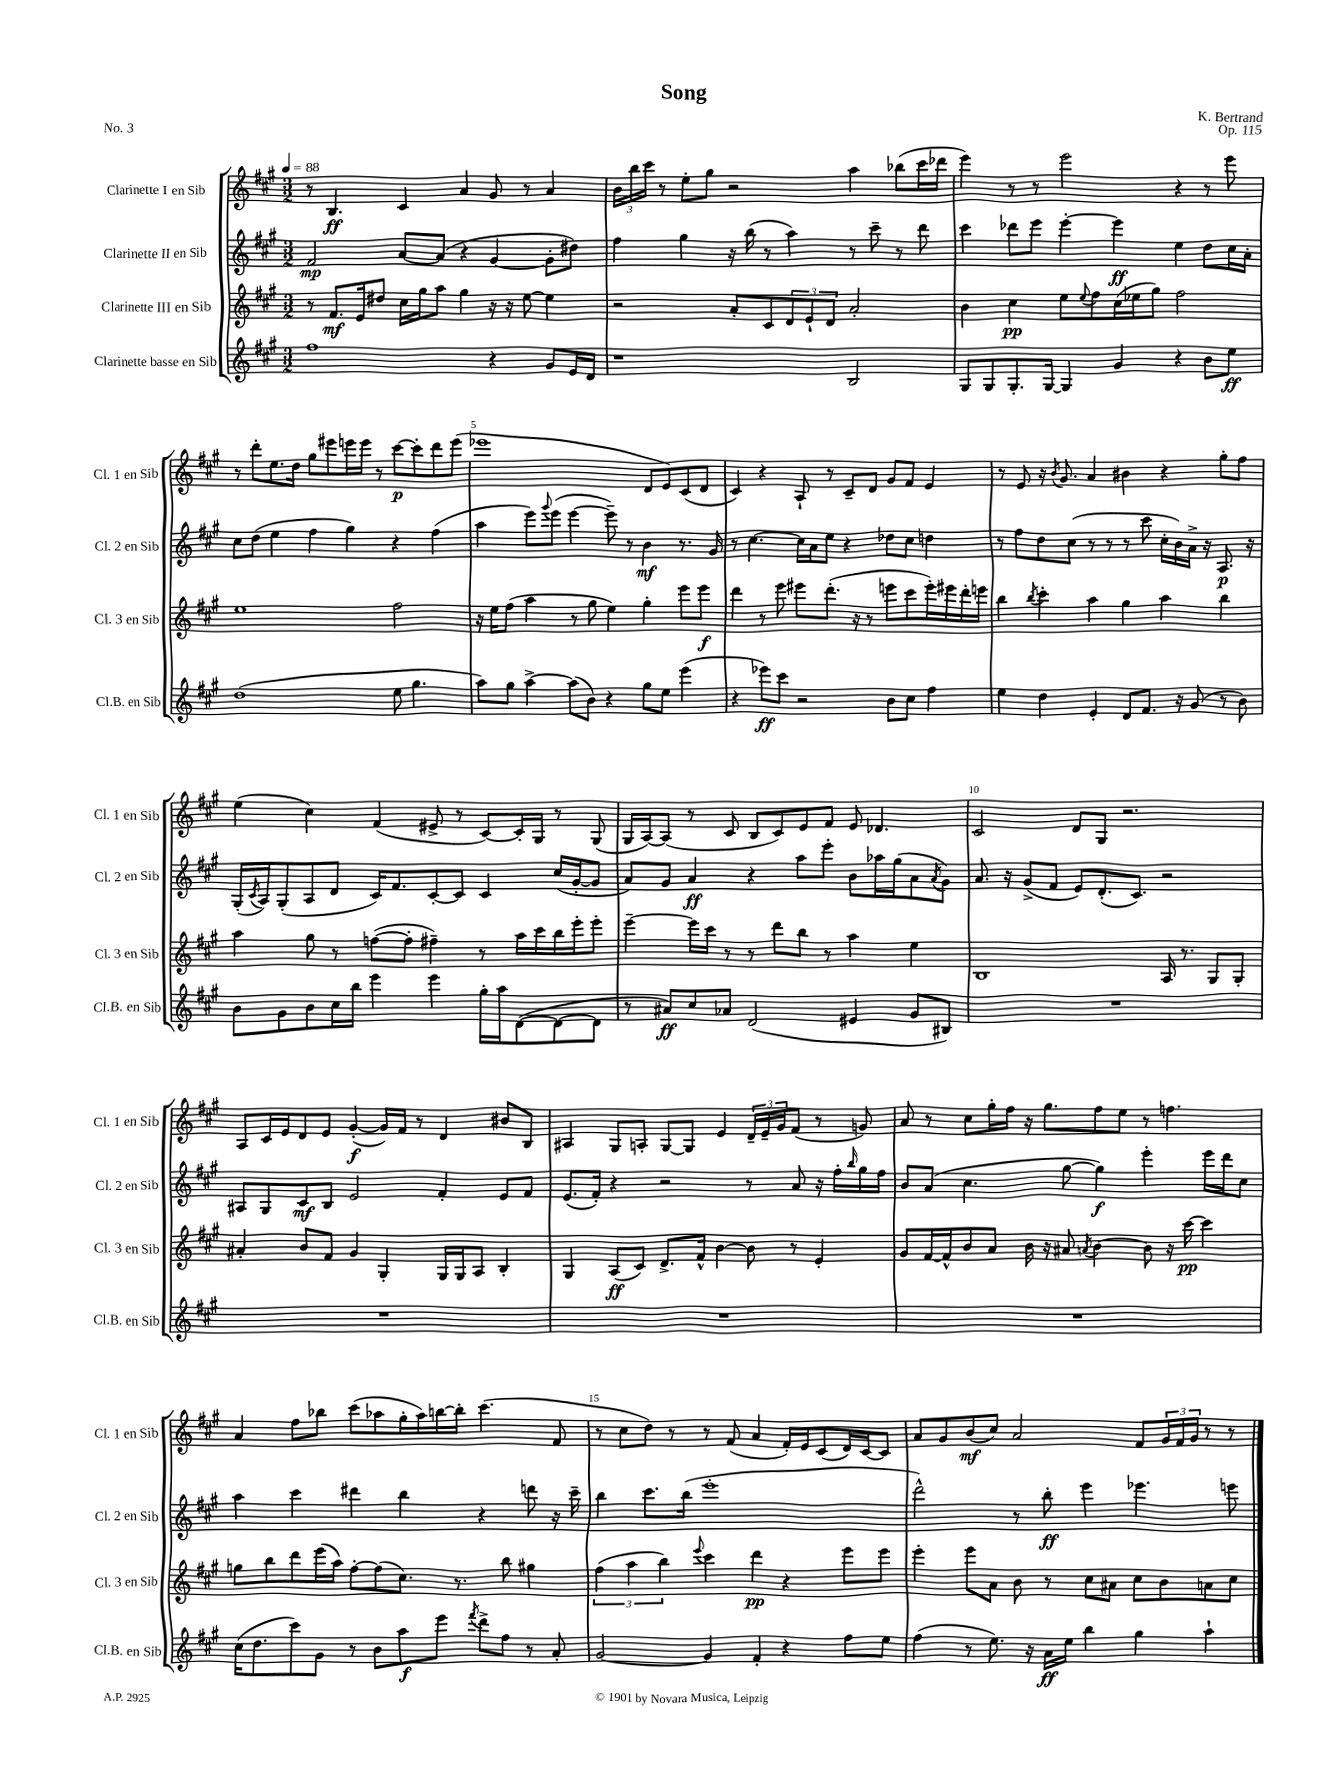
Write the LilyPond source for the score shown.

\header { title = "Song" composer = "K. Bertrand" opus = "Op. 115" piece = "No. 3" }
<<
\new StaffGroup <<
\new Staff = "s0" \with { instrumentName = "Clarinette I en Sib" shortInstrumentName = "Cl. 1 en Sib" } {
    \clef treble \key a \major \numericTimeSignature \time 3/2 \tempo 4 = 88
    r8 b4.\ff cis'4 a'4 gis'8 r8 a'4 |
    \tuplet 3/2 { b'16 b''16 cis'''16 } r8 e''8-. gis''8 r2 a''4 bes''8( cis'''16 des'''16 |
    e'''4) r8 r8 e'''2 r4 r8 e'''8 |
    r8 d'''8-. e''8. d''16 gis''8 eis'''8 e'''16 e'''16 r8 cis'''8~\p cis'''8-. d'''8 e'''8( |
    ees'''1 d'8 e'8) cis'8( d'8 |
    cis'4) r4 a8-! r8 cis'8-- d'8 gis'8 fis'8 e'4 |
    r8 e'8 r16 \acciaccatura { b'8 } gis'8. a'4 bis'4 r4 gis''8-. fis''8 |
    e''4( cis''4) fis'4( eis'8-> r8 cis'8~) cis'16-. gis16 r8 gis8( |
    gis16 a16~) a8( r8 cis'8 b8 cis'8) e'8 fis'8 e'8 des'4. |
    cis'2 d'8 gis8 r2. |
    a8 cis'16 e'16 d'8 e'8 gis'4~-.\f( gis'16) fis'16 r8 d'4 bis'8 b8 |
    ais4 gis8 a8-. gis8~ gis8 e'4 \tuplet 3/2 { d'16-- e'16-- gis'16 } fis'8( r8 g'8) |
    a'8 r8 cis''8 gis''16-. fis''16 r16 gis''8. fis''8 e''8 r8 f''4. |
    a'4 fis''8 bes''8 cis'''8( aes''8 gis''16-. aes''16) b''16~ b''16-. cis'''4.( fis'8 |
    r8 cis''8 d''8) r8 r8 fis'8( a'4 fis'16-.) e'16 cis'8( d'16) cis'16~ cis'8 |
    a'8 gis'8 b'8\mf( cis''8) a'2 fis'8 \tuplet 3/2 { gis'16 fis'16 gis'16 } r8 r8 \bar "|." |
}
\new Staff = "s1" \with { instrumentName = "Clarinette II en Sib" shortInstrumentName = "Cl. 2 en Sib" } {
    \clef treble \key a \major \numericTimeSignature \time 3/2
    fis'2\mp a'8~ a'8( r4 gis'4~ gis'8-. dis''8) |
    fis''4 gis''4 r16 b''16( r8 a''4) r8 cis'''8-- r8 d'''8 |
    cis'''4 des'''8 e'''8 e'''4~-. e'''4\ff e''4 d''8 cis''16 a'16-. |
    cis''8 d''8( e''4 fis''4 gis''4) r4 fis''4( |
    a''4 e'''8) \appoggiatura { gis'''8 } e'''8( e'''4~ e'''8--) r8 b'4\mf r8. gis'16 |
    r8 cis''4.~ cis''16 a'16 e''8 r4 des''8 cis''8 d''4 |
    r8 fis''8 d''8 cis''8( r8 r8 r8 cis'''8 cis''16-. b'16) a'16-> r16 a8.\p r16 |
    gis16-.( \acciaccatura { cis'8 } a16) gis8-.( a8 d'8 cis'16) fis'8. cis'8~-. cis'8 cis'4 cis''16( gis'16~-. gis'8 |
    a'8) gis'8 a'4\ff r4 a''8 e'''8-. b'8 aes''16 gis''16( a'8 \acciaccatura { a'8 } gis'8) |
    a'8. r16 gis'8->( fis'8 e'8) d'8.-.( cis'8.) r2 |
    ais8 gis8 cis'8\mf b8 e'2 fis'4-. e'8 fis'8 |
    e'8.( fis'16-.) r4 r2 r8 a'8 r16 fis''16-. \grace { b''16 } gis''16 fis''16 |
    b'8 a'8( cis''4. gis''8~ gis''4\f) e'''4-. e'''16 d'''16 cis''8 |
    a''4 cis'''4 dis'''4 b''4 r4 d'''8 r16 cis'''16-- |
    b''4 cis'''8. b''16( e'''1-. |
    d'''2-^) r8 b''8-.\ff e'''4 ees'''4. e'''8 \bar "|." |
}
\new Staff = "s2" \with { instrumentName = "Clarinette III en Sib" shortInstrumentName = "Cl. 3 en Sib" } {
    \clef treble \key a \major \numericTimeSignature \time 3/2
    r8 fis'8.\mf e'16 dis''8 cis''16 gis''16 a''8 gis''4 r16 r16 e''8~ e''4 |
    r2 a'8-. cis'8 \tuplet 3/2 { d'8 e'8-! d'8 } a'2-. |
    b'4 cis''4\pp e''8 \appoggiatura { e''8 } fis''8 cis''16( ees''16 gis''8) fis''2 |
    e''1 fis''2 |
    r16 e''16 fis''8( a''4 r8 gis''8 e''4) gis''4-. e'''8 e'''8\f |
    d'''4 r8 e'''8 eis'''8 d'''8.-.( r16 r8 e'''8 cis'''8 e'''16-.) eis'''16 d'''16-. e'''16 |
    b''4 \acciaccatura { b''8 } cis'''4-. a''4 gis''4 a''4 b''4 |
    a''4 gis''8 r8 f''8~( f''8-. fis''4--) r8 a''16 cis'''16 b''16 e'''16-. e'''8-. |
    e'''4~-- e'''16 cis'''16 r8 r8 d'''8 b''8 r8 a''4 e''4 |
    b1 a16 r8. gis8 gis8-. |
    ais'4-. b'8 fis'8 gis'4 gis4-. gis16 gis16 a8 b4-. |
    gis4 a8\ff( cis'8) d'8.-> fis'16-^ b'4~ b'8 r8 e'4-. |
    gis'8 fis'16~ fis'16-^ b'8 a'8 b'16 r16 ais'8 \acciaccatura { a'8 } b'4~ b'8 r16 cis'''16~\pp cis'''4 |
    g''8 b''8 d'''8 e'''16( a''16) fis''8~-. fis''8( cis''8.) r8. b''8 gis''4 |
    \tuplet 3/2 { fis''4( a''4 b''4) } \appoggiatura { e'''8 } cis'''4 d'''4\pp r4 e'''8 e'''8 |
    e'''4-. e'''8 a'8 b'8 r8 cis''8 ais'8 cis''8 b'8 a'8 cis''8 \bar "|." |
}
\new Staff = "s3" \with { instrumentName = "Clarinette basse en Sib" shortInstrumentName = "Cl.B. en Sib" } {
    \clef treble \key a \major \numericTimeSignature \time 3/2
    fis''1 r4 gis'8 e'16 d'16 |
    r1 b2 |
    gis8 gis8 gis8.-. gis16~ gis4 gis'4 r4 b'8 e''8\ff |
    d''1( e''8 gis''4. |
    a''8) gis''8 a''4~-> a''8( b'8) r4 gis''8 e''8 e'''4( |
    r4 ees'''8\ff) cis'''8 r2 b'8 cis''8 fis''4 |
    e''4 d''4 e'4-. d'8 fis'8. r16 gis'8( r8 b'8) |
    b'8 gis'8 b'8 cis''16 b''16 e'''4 e'''4 gis''16-. a''16 d'8~( d'8~ d'8 |
    r8 ais'8\ff) cis''8 aes'8 d'2( eis'4 gis'8 bis8) |
    R1. |
    R1. |
    R1. |
    R1. |
    cis''16( d''8. cis'''8) gis'8 r8 b'8 a''8\f e'''8 \acciaccatura { fis'''8 } d'''8-> fis''8 r8 a'8-. |
    gis'2~ gis'4 fis'4-. r4 fis''8 e''8 |
    fis''4( r8 e''8.) r16 a'16\ff e''16 b''4 gis''4 a''4-! \bar "|." |
}
>>
>>
\layout { \context { \Score \override BarNumber.break-visibility = ##(#f #t #t) barNumberVisibility = #(every-nth-bar-number-visible 5) } }
